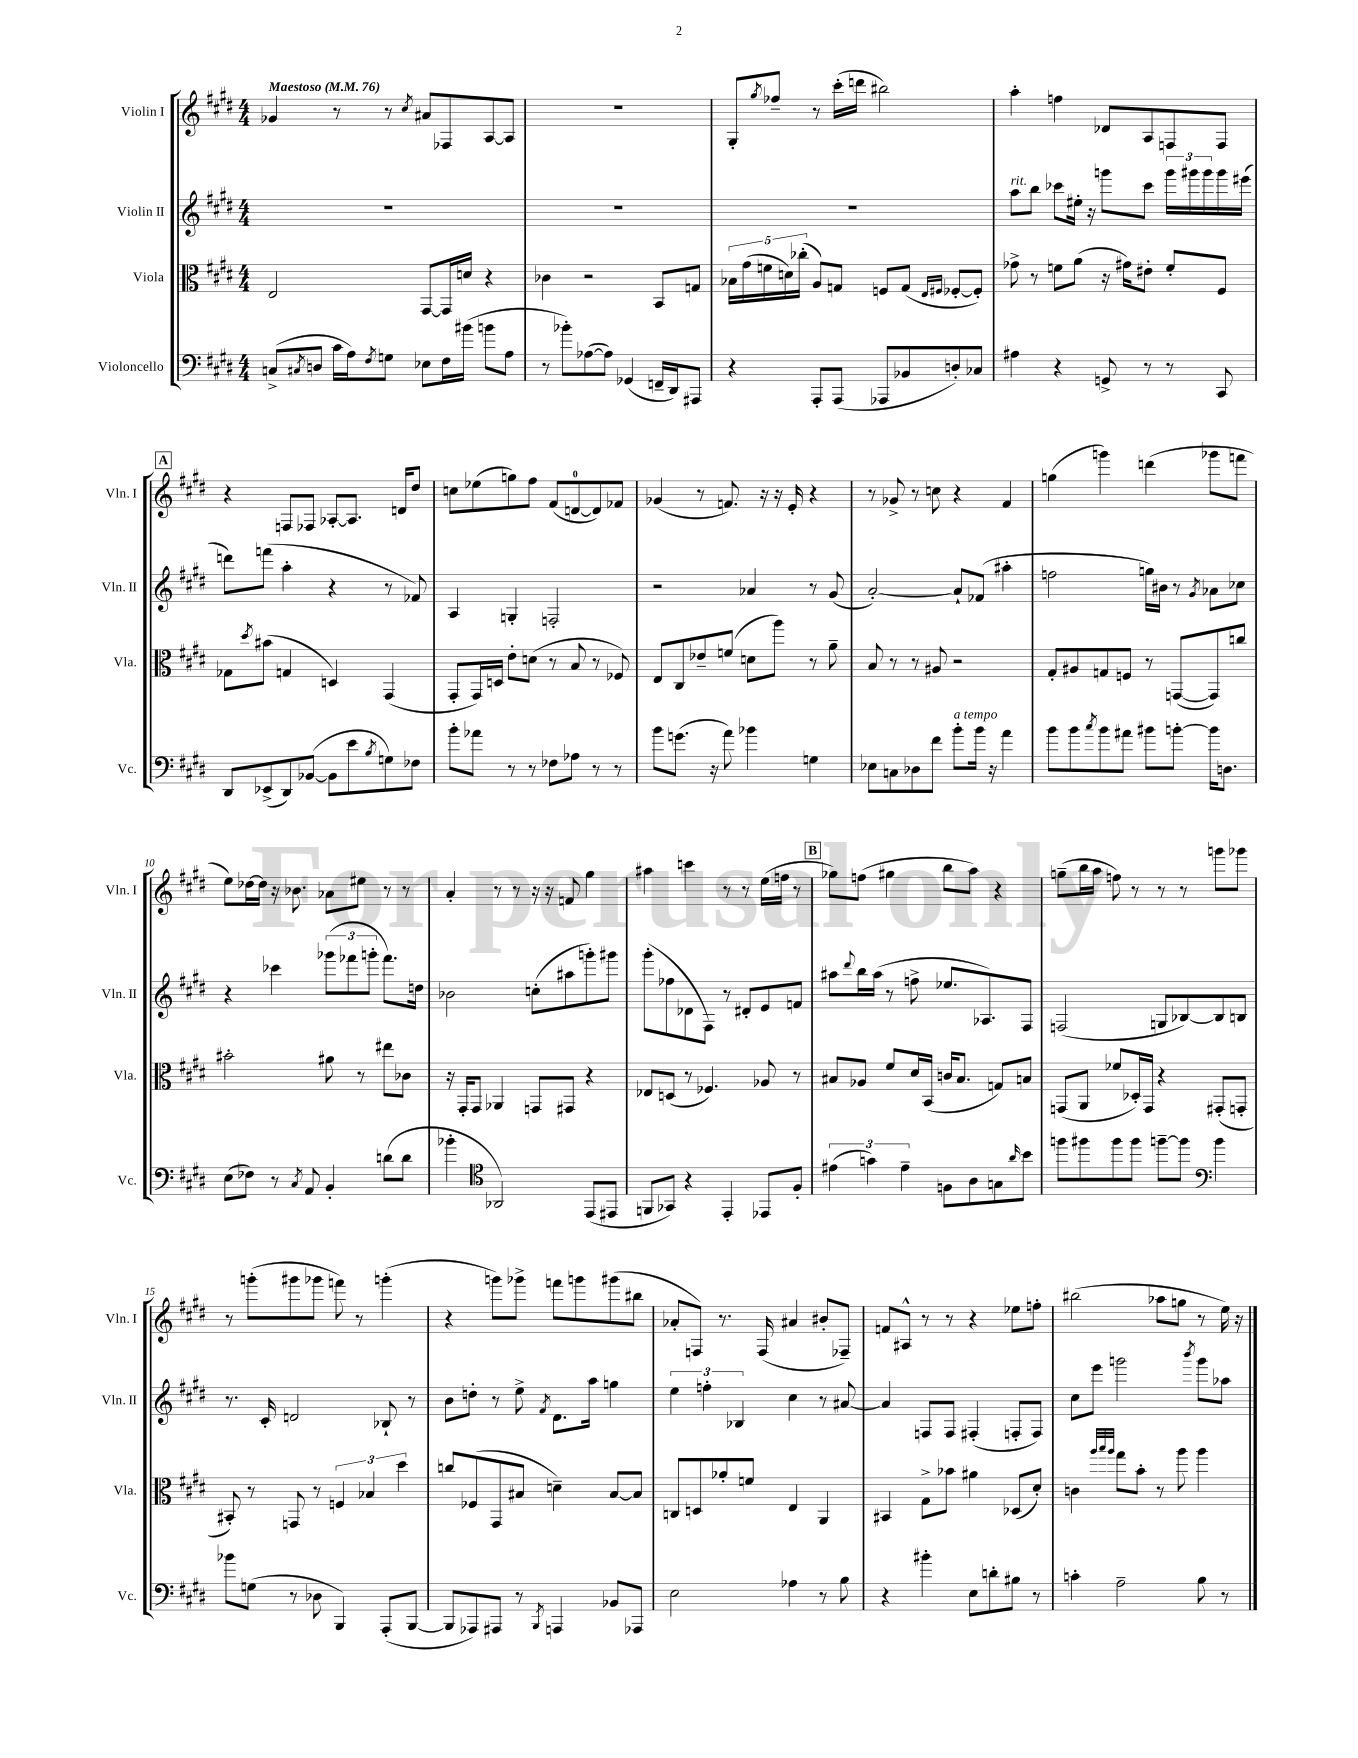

**kern	**kern	**kern	**kern
*part4	*part3	*part2	*part1
*staff4	*staff3	*staff2	*staff1
*I"Violoncello	*I"Viola	*I"Violin II	*I"Violin I
*I'Vc.	*I'Vla.	*I'Vln. II	*I'Vln. I
*clefF4	*clefC3	*clefG2	*clefG2
*k[f#c#g#d#]	*k[f#c#g#d#]	*k[f#c#g#d#]	*k[f#c#g#d#]
*M4/4	*M4/4	*M4/4	*M4/4
*MM76	*MM76	*MM76	*MM76
=1	=1	=1	=1
!	!	!	!LO:TX:a:B:t=Maestoso
(8Cn^/L	2E/	1r	4g-X/
8qC#X/	.	.	.
8Dn/J	.	.	.
16c#\LL	.	.	8r
16A\J)	.	.	.
8qF#/	.	.	.
8Gn\J	.	.	8r
.	.	.	8qcc#/
8E-X\L	[8GG#/L	.	8a#X/L
16F#\L	16GG#/L]	.	8F-X/
(16b#X\JJ	16dn/JJ	.	.
8bn\L	4r	.	[8A/
8A\J	.	.	8A/J]
=2	=2	=2	=2
8r	4c-X\	1r	1r
8b-X'\L)	.	.	.
([8A-X\	2r	.	.
8A-\J])	.	.	.
(4GG-X/	.	.	.
16FFn~/LL	8BB/L	.	.
16DD#/J)	.	.	.
8AAA#X/J	8Gn/J	.	.
=3	=3	=3	=3
4r	20B-X\LL	1r	8G#'/L
.	(20g#\	.	.
.	20fn\	.	.
.	.	.	8qgg#/
.	.	.	8ff-X~/J
.	20dn\)	.	.
.	(20cc-X'\JJ	.	.
8AAA'/L	8A/L)	.	8r
(8AAA/J	8Gn/J	.	(16ccc#'\LL
.	.	.	16dddn\JJ
8AAA-X/L	8Fn/L	.	2bb#X\)
8BB-X/	(8G/J	.	.
.	16qqE/LL	.	.
.	16qqF#X/JJ	.	.
8Dn'/)	[8F-X'/L	.	.
8C-X/J	8F-'/J])	.	.
=4	=4	=4	=4
!	!	!LO:TX:a:i:t=rit.	!
4A#X\	8g-X^\	8aa\L	4aa'\
.	8r	8bb\J	.
4r	8fn\L	8ccc-X\L	4ffn\
.	(8a\J	16ee#X'\Jk	.
.	.	16r	.
8GGn^/	16r	8gggn\L	8d-X/L
.	16g#X\KL)	.	.
8r	8e#X'\J	8ccc-\J	8A/
8r	8f'/L	24ggg\LL	8Fn/
.	.	24ggg#X\	.
.	.	24ggg#\	.
8CC#/	8F#/J	16ggg#\	8F/J
.	.	(16eee#X\JJ	.
!!LO:LB:g=z
!!LO:REH:place=s1:t=A
=5	=5	=5	=5
8DD#/L	8G-X\L	8dddn\L)	4r
.	8qdd#/	.	.
(8EE-X^/	(8b#X\J	(8fffn\J	.
8DD#/)	4Gn/	4aa'\	8Fn/L
([8BB-X/J	.	.	8F-X/J
8BB-\L]	4Dn/)	4r	[8A-X'/L
8e\	.	.	8.A-/J]
8qB/	.	.	.
8Gn\)	(4GG#/	8r	.
.	.	.	16dn/KL
8F-X\J	.	8f-X/)	8dd#/J
=6	=6	=6	=6
8b'\L	8GG#'/L	4A/	8ccn\L
8a-X\J	16GG#/L)	.	(8ee-X\
.	16Dn/JJ	.	.
8r	8e'\L	4Gn'/	8ggn\)
8r	(8dn\J	.	8ff#\J
8F-X\L	8r	2Fn'/	(8f#/L
8A-X\J	8B/	.	[8dn/
8r	8r	.	8d/])
8r	8F-X/)	.	8f-X/J
=7	=7	=7	=7
8b\L	8E/L	2r	(4g-X/
(8.gn\J	8C#/	.	.
.	8e-X~/	.	8r
16r	.	.	.
8a\)	(8fn/J	.	8.fn/)
4b-X\	8dn\L	4a-X/	.
.	.	.	16r
.	8aa\J)	.	16r
.	.	.	16e'/
4Gn\	8r	8r	4r
.	8a~\	(8g#/	.
=8	=8	=8	=8
8E-X\L	8B/	[2a'/)	8r
8Cn\	8r	.	8g-X^/
8D-X\	8r	.	8r
8f#\J	8A#X/	.	8ccn\
!LO:TX:a:i:t=a tempo	!	!	!
8b'\L	2r	8a`/L]	4r
16b\Jk	.	(8f-X/J	.
16r	.	.	.
4a\	.	4aa#X'\	4f#/
=9	=9	=9	=9
8b\L	8G#'/L	2ffn\	(4ggn\
8b\	8A#X/	.	.
8qcc#/	.	.	.
8b\	8Gn/	.	4gggn\)
8a#X\J	8Fn/J	.	.
8b#X\L	8r	16ggn\LL)	(4dddn\
.	.	16b#X\JJ	.
[8bn'\J	([8GGn/L	8r	.
.	.	8qg#/	.
16b\KL]	8GG/])	8a-X\L	8ggg-X\L
8.Dn\J	.	.	.
.	8ccn/J	8cc-X\J	8fffn\J
!!LO:LB:g=z
=10	=10	=10	=10
(8E\L	2b#X'\	4r	8ee\L)
8F-X\J)	.	.	[16dd-X\L
.	.	.	16dd-\JJ]
8r	.	4ccc-X\	16r
.	.	.	8.b-X\
8qC#/	.	.	.
8AA/	.	.	.
4BB'/	8a#X\	(12ggg-X\L	8a-X\L
.	.	12fff-X\	.
.	8r	.	8ee#X\J
.	.	12gggn'\J	.
(8dn\L	8ee#X\L	8.fff-\L)	8r
8d\J	8c-X\J	.	8r
.	.	16ddn\Jk	.
=11	=11	=11	=11
4b-X'\	16r	2b-X\	4a'/
.	16GG#'/KL	.	.
.	8GG#/J	.	.
*clefC4	*	*	*
2AA-X/)	4AA-X/	.	8r
.	.	.	8r
.	8GGn/L	(8ccn'\L	16r
.	.	.	16r
.	8GG#X/J	8aa#X\	8fn/
(8EE/L	4r	8gggn'\)	4gg#\
8EE#X/J	.	8ggg#X\J	.
=12	=12	=12	=12
8FFn/L	8E-X/L	(8ggg#'\L	4aa#X\
8GG-X/J)	(8Dn/J	8ff-X\	.
4r	8r	8d-X\	4cccn\
.	4.F-X/)	8F#\J)	.
4EE'/	.	8r	8r
.	.	8d#X'/L	8r
8EE-X/L	8A-X/	8e/	(16ee\LL
.	.	.	16ffn\JJ
8F#'/J	8r	8fn/J	8r
!!LO:REH:place=s1:t=B
=13	=13	=13	=13
(6e#X\	8B#X/L	8aa#X\L	8gg-X\L)
.	.	8qqddd#/	.
.	8A-X/J	16bb\L	(8ffn\J
6gn\)	.	.	.
.	.	(16aa#\JJ	.
.	8f#/L	8r	4gg#X\
6e#~\	.	.	.
.	16d#/L	8ffn^\	.
.	(16BB/JJ	.	.
8Fn\L	16cn/KL	8.ee-X/L	8bb\L
.	8.B#/J	.	.
8A\	.	.	8aa\J)
.	.	8.A-X/)	.
8Gn\	8Gn/L)	.	4r
16qqa/	.	.	.
8b\J	8Bn/J	8F#/J	.
=14	=14	=14	=14
8ffn\L	(8GGn/L	(2Fn/	(8ggn~\L
8ff#X\	8AA/J	.	16bb\L
.	.	.	16aa\JJ
8ff#\	8f-X/L	.	8ffn\)
8ff#\J	16D-X'/L)	.	8r
.	16GG/JJ	.	.
[8ffn~\L	4r	8Gn/L	8r
8ff\J]	.	[8B-X/)	8r
*clefF4	*	*	*
4b\	(8GG#X'/L	8B-/]	8gggn\L
.	8GGn'/J	8Bn/J	8ggg-X\J
!!LO:LB:g=z
=15	=15	=15	=15
8b-X\L	8BB#X'/)	8.r	8r
(8Gn\J	8r	.	(8gggn'\L
.	.	16c#'/	.
8r	8GGn/	2dn/	8ggg#X\
8D-X\	8r	.	8ggg-X\J
4BBB/)	6Fn/	.	8fffn\)
.	.	.	8r
.	6B-X/	.	.
(8AAA'/L	.	8B-X`/	(4gggn'\
.	6dd#\	.	.
[8BBB/J	.	8r	.
=16	=16	=16	=16
8BBB/L]	8ccn/L	8b\L	4r
8AAA-X/)	(8F-X/	8ddn'\J	.
8AAA#X/J	8GG#/	8r	8gggn\L)
8r	8B#X/J	8ee^\	8ggg-X^\J
8qBBB/	.	8qf#/	.
4AAAn/	4dn~\)	8.d#\L	8fffn\L
.	.	.	8gggn\
.	.	16aa\Jk	.
8BB-X/L	[8B#/L	4ggn\	(8ggg#X\
8AAA-X/J	8B#/J]	.	8bb#X\J
=17	=17	=17	=17
2E\	8Cn/L	6ee\	8a-X'/L
.	8Dn/	.	8Fn/J)
.	.	6ffn'\	.
.	8a-X'/	.	8.r
.	.	6B-X/	.
.	8fn/J	.	.
.	.	.	(16F/
4A-X\	4E/	4cc#\	4a#X/
8r	4AA/	8r	8b#X'/L
8B\	.	[8a#X/	8F-X~/J)
=18	=18	=18	=18
4r	4BB#X/	4a#/]	8fn/L
.	.	.	8A#X^^/J
4b#X'\	8G#^\L	8Fn/L	8r
.	8b-X\J	8F/J	8r
8E\L	4a#X\	(4F#X'/	4r
8dn'\	.	.	.
8B#X\J	(8D-X/L	8Fn'/L	8ee-X\L
8r	8d#'/J)	8F/J)	8ffn'\J
=19	=19	=19	=19
4cn'\	4cn\	8cc#\L	(2bb#X\
.	.	8eee\J	.
.	32qqaa/LLL	.	.
.	32qqbb/	.	.
.	32qqaa/JJJ	.	.
2A~\	8gg#\L	2gggn\	.
.	8b'\J	.	.
.	8r	.	8aa-X\L
.	8aa\	.	8ggn\J
.	.	8qbbb/	.
8B\	4aa\	8ggg\L	8r
8r	.	8aa-X\J	16ee\)
.	.	.	16r
==	==	==	==
*-	*-	*-	*-
